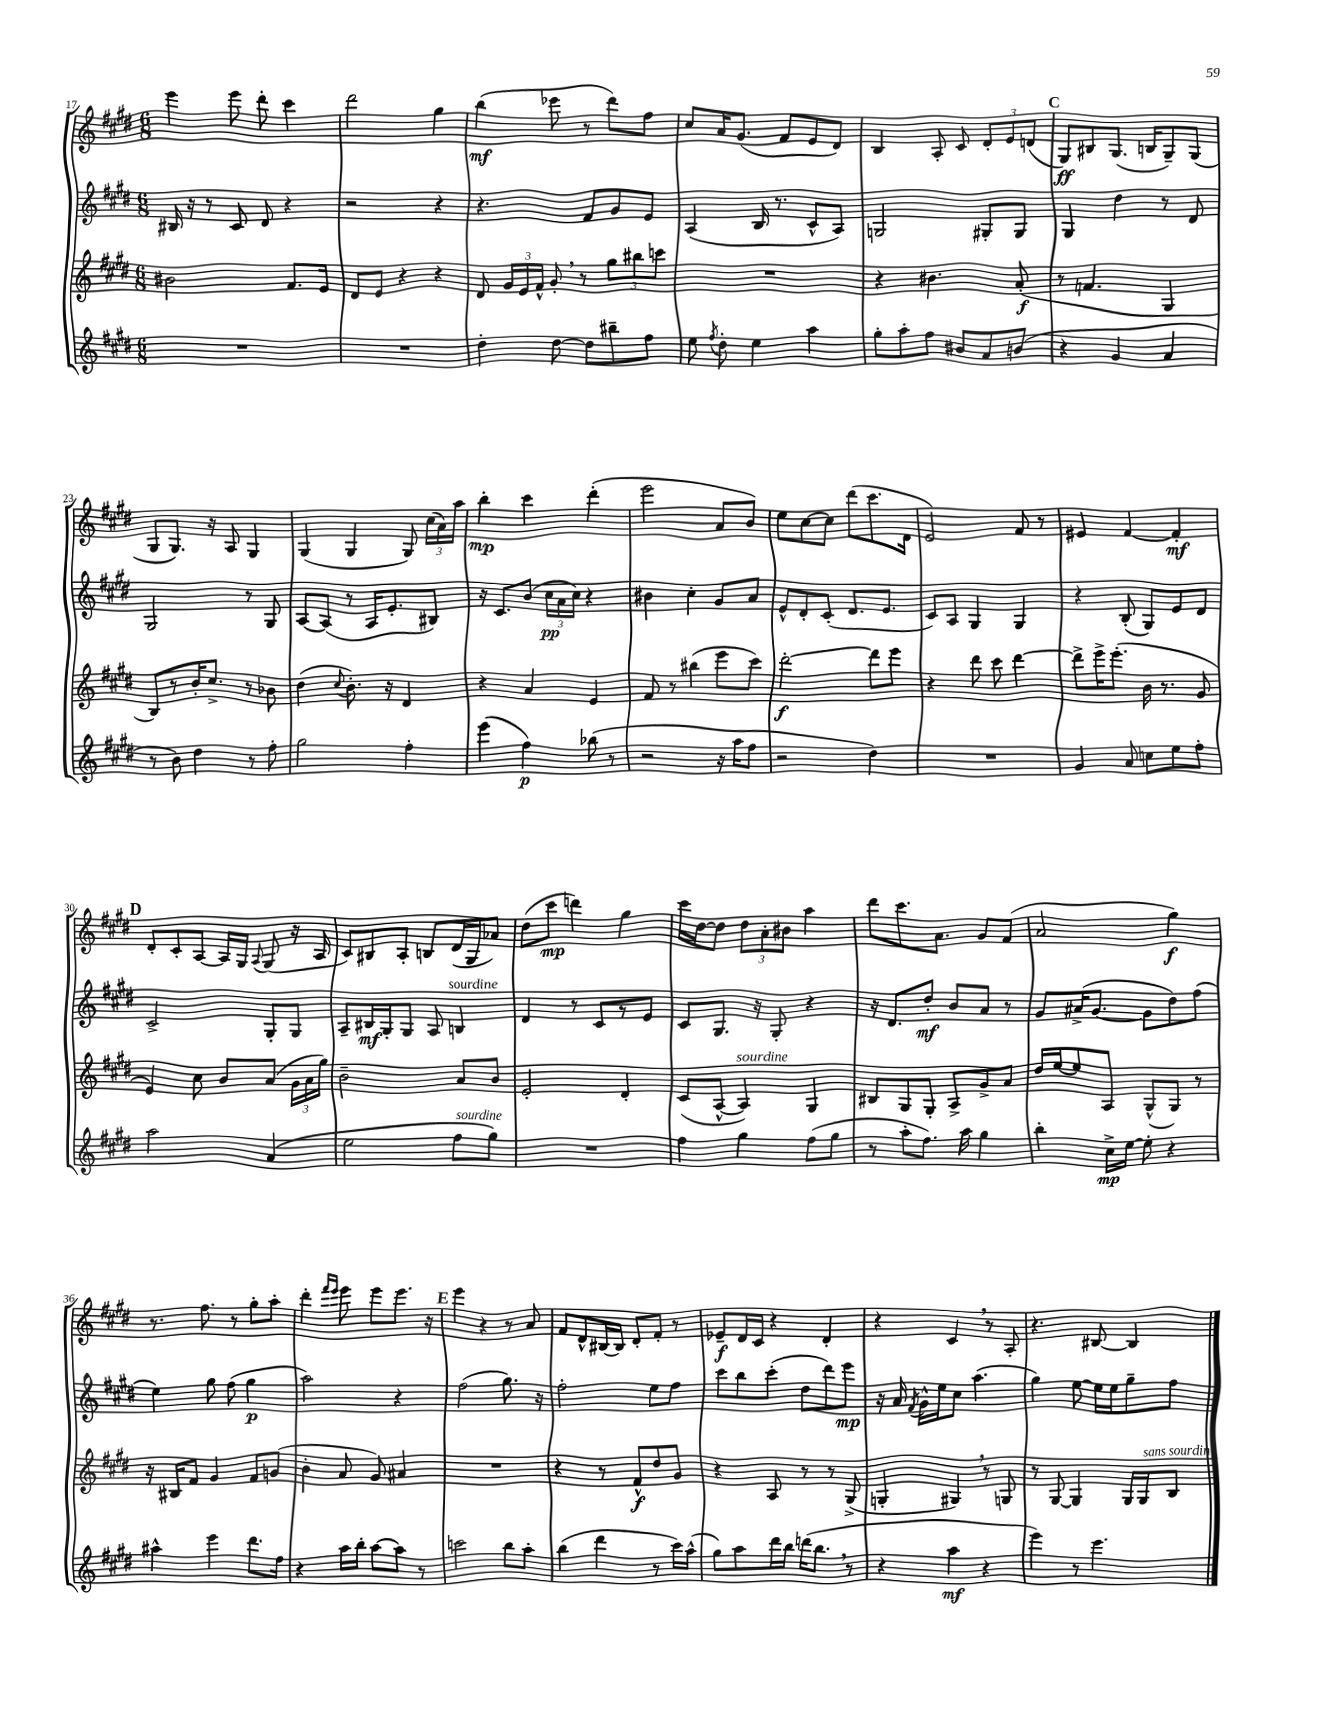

**kern	**dynam	**kern	**dynam	**kern	**dynam	**kern	**dynam
*part4	*part4	*part3	*part3	*part2	*part2	*part1	*part1
*staff4	*staff4	*staff3	*staff3	*staff2	*staff2	*staff1	*staff1
*clefG2	*	*clefG2	*	*clefG2	*	*clefG2	*
*k[f#c#g#d#]	*	*k[f#c#g#d#]	*	*k[f#c#g#d#]	*	*k[f#c#g#d#]	*
*M6/8	*	*M6/8	*	*M6/8	*	*M6/8	*
=17	=17	=17	=17	=17	=17	=17	=17
2.r	.	2b#X\	.	16B#X/	.	4eee\	.
.	.	.	.	16r	.	.	.
.	.	.	.	8r	.	.	.
.	.	.	.	8c#/	.	8eee\	.
.	.	.	.	8d#/	.	8ddd#'\	.
.	.	8.f#/L	.	4r	.	4ccc#\	.
.	.	16e/Jk	.	.	.	.	.
=18	=18	=18	=18	=18	=18	=18	=18
2.r	.	8d#/L	.	2r	.	2ddd#\	.
.	.	8e/J	.	.	.	.	.
.	.	4r	.	.	.	.	.
.	.	4r	.	4r	.	4gg#\	.
=19	=19	=19	=19	=19	=19	=19	=19
4dd#'\	.	8d#/	.	4.r	.	(4bb\	mf
.	.	24g#/LL	.	.	.	.	.
.	.	24e/	.	.	.	.	.
.	.	24f#^^/JJ	.	.	.	.	.
[8dd#\	.	8g#',/	.	.	.	8eee-X\	.
8dd#\L]	.	8r	.	8f#/L	.	8r	.
8bb#X~\	.	12gg#\L	.	8g#/	.	8ddd#\L)	.
.	.	12bb#X\	.	.	.	.	.
8ff#\J	.	.	.	8e/J	.	8ff#\J	.
.	.	12cccn\J	.	.	.	.	.
=20	=20	=20	=20	=20	=20	=20	=20
8ee\	.	2.r	.	(4A/	.	8cc#/L	.
8qff#/	.	.	.	.	.	.	.
8dd#'\	.	.	.	.	.	16a/K	.
.	.	.	.	.	.	(8.g#/J	.
4ee\	.	.	.	16B/	.	.	.
.	.	.	.	8.r	.	.	.
.	.	.	.	.	.	8f#/L	.
4aa\	.	.	.	8c#^^/L	.	8e/	.
.	.	.	.	8A/J)	.	8d#/J)	.
=21	=21	=21	=21	=21	=21	=21	=21
8gg#'\L	.	4r	.	2Gn/	.	4B/	.
8aa'\	.	.	.	.	.	.	.
8ff#\J	.	4.b#X\	.	.	.	8A'/	.
8b#X/L	.	.	.	.	.	8c#/	.
8a/	.	.	.	8G#X'/L	.	12d#'/L	.
.	.	.	.	.	.	12e/	.
(8bn/J	.	(8a'/	f	8G#/J	.	.	.
.	.	.	.	.	.	(12dn/J	.
!!LO:REH:place=s1:t=C
=22	=22	=22	=22	=22	=22	=22	=22
4r	.	8r	.	4G#/	.	8G#/L)	ff
.	.	4.fn/	.	.	.	8B#X/	.
4g#/	.	.	.	4dd#\	.	(8.G#/J	.
.	.	.	.	.	.	16Bn/KL	.
4a/	.	4G#/	.	8r	.	8G#~/)	.
.	.	.	.	8d#/	.	(8G#/J	.
!!LO:LB:g=z
=23	=23	=23	=23	=23	=23	=23	=23
8r	.	8B/L)	.	2G#/	.	8G#/L	.
8b\)	.	8r	.	.	.	8.G#/J)	.
4dd#\	.	16b'/K	.	.	.	.	.
.	.	8.cc#^/J	.	.	.	16r	.
.	.	.	.	.	.	8A/	.
8r	.	8r	.	8r	.	4G#/	.
8ff#'\	.	8b-X\	.	8G#/	.	.	.
=24	=24	=24	=24	=24	=24	=24	=24
2gg#\	.	(4dd#\	.	[8A/L	.	(4G#/	.
.	.	.	.	(8A/J]	.	.	.
.	.	8qqcc#/	.	.	.	.	.
.	.	8.b'\)	.	8r	.	4G#/	.
.	.	.	.	16A/KL	.	.	.
.	.	16r	.	8.e'/	.	.	.
4ff#'\	.	4d#/	.	.	.	8G#/)	.
.	.	.	.	8B#X/J)	.	(24cc#\LL	.
.	.	.	.	.	.	24a\)	.
.	.	.	.	.	.	24aa\JJ	.
=25	=25	=25	=25	=25	=25	=25	=25
(4eee\	.	4r	.	16r	.	4bb'\	mp
.	.	.	.	8.c#/L	.	.	.
4ff#\)	p	4a/	.	(8b/J	.	4ccc#\	.
.	.	.	.	24cc#\LL	pp	.	.
.	.	.	.	24a\	.	.	.
.	.	.	.	24cc#\JJ)	.	.	.
(8bb-X\	.	4e/	.	4r	.	(4ddd#'\	.
8r	.	.	.	.	.	.	.
=26	=26	=26	=26	=26	=26	=26	=26
2r	.	8f#/	.	4b#X\	.	2eee\	.
.	.	8r	.	.	.	.	.
.	.	(4bb#X\	.	4cc#'\	.	.	.
16r	.	8eee\L	.	8g#/L	.	8a/L	.
16aa\KL	.	.	.	.	.	.	.
8ff#\J	.	8ccc#\J)	.	8a/J	.	8b/J)	.
=27	=27	=27	=27	=27	=27	=27	=27
2r	.	[2ddd#'\	f	8e^^/L	.	8ee\L	.
.	.	.	.	8d#'/	.	[8cc#\	.
.	.	.	.	(8c#'/J	.	8cc#\J]	.
.	.	.	.	8.d#/L	.	(8ddd#\L	.
4dd#\)	.	8ddd#\L]	.	.	.	8.ccc#\	.
.	.	.	.	8.e/J	.	.	.
.	.	8eee\J	.	.	.	.	.
.	.	.	.	.	.	16d#\Jk	.
=28	=28	=28	=28	=28	=28	=28	=28
2.r	.	4r	.	8c#/L)	.	2e/)	.
.	.	.	.	8A/J	.	.	.
.	.	8ddd#\	.	4G#/	.	.	.
.	.	8ccc#\	.	.	.	.	.
.	.	[4ddd#\	.	4G#/	.	8f#/	.
.	.	.	.	.	.	8r	.
=29	=29	=29	=29	=29	=29	=29	=29
4g#/	.	8ddd#^\L]	.	4r	.	4e#X/	.
.	.	16eee^\K	.	.	.	.	.
.	.	(8.eee'\J	.	.	.	.	.
8a/	.	.	.	(8B'/	.	[4f#/	.
8ccn\L	.	16b\	.	8G#/L)	.	.	.
.	.	8.r	.	.	.	.	.
8ee\	.	.	.	8e/	.	4f#'/]	mf
8ff#'\J	.	8g#/	.	8d#/J	.	.	.
!!LO:LB:g=z
!!LO:REH:place=s1:t=D
=30	=30	=30	=30	=30	=30	=30	=30
2aa\	.	4e/)	.	2c#^/	.	8d#'/L	.
.	.	.	.	.	.	8c#'/	.
.	.	8cc#\	.	.	.	[8A/J	.
.	.	8b/L	.	.	.	16A/LL]	.
.	.	.	.	.	.	16G#/JJ	.
.	.	.	.	.	.	8qqA/	.
(4a/	.	(8a/J	.	8G#'/L	.	(8G#/	.
.	.	24g#\LL	.	8G#/J	.	16r	.
.	.	24a\	.	.	.	.	.
.	.	.	.	.	.	16A/	.
.	.	24gg#\JJ)	.	.	.	.	.
=31	=31	=31	=31	=31	=31	=31	=31
2ee\	.	2b~\	.	8A~/L	.	8c#/L)	.
.	.	.	.	16B#X/L	mf	8B#X/	.
.	.	.	.	16G#'/J	.	.	.
.	.	.	.	8G#/J	.	8A'/J	.
.	.	.	.	8A/	.	8Bn/L	.
!	!	!	!	!LO:TX:a:i:t=sourdine	!	!	!
!LO:TX:a:i:t=sourdine	!	!	!	!	!	!	!
8ff#\L	.	8a/L	.	4Bn/	.	(16d#/L	.
.	.	.	.	.	.	16G#/J	.
8gg#\J)	.	8b/J	.	.	.	8a-X/J)	.
=32	=32	=32	=32	=32	=32	=32	=32
2.r	.	2e'/	.	4d#/	.	(8dd#\L	.
.	.	.	.	.	.	8ccc#\J	mp
.	.	.	.	8r	.	4dddn\)	.
.	.	.	.	8c#/L	.	.	.
.	.	4d#'/	.	8r	.	4gg#\	.
.	.	.	.	8e/J	.	.	.
=33	=33	=33	=33	=33	=33	=33	=33
4ff#\	.	(8c#/L	.	8c#/L	.	16ccc#\LL	.
.	.	.	.	.	.	[16dd#\J	.
.	.	[8A^^/J	.	8.G#/J	.	8dd#\J]	.
!	!	!LO:TX:a:i:t=sourdine	!	!	!	!	!
4gg#\	.	4A/])	.	.	.	12dd#\L	.
.	.	.	.	16r	.	.	.
.	.	.	.	.	.	12a'\	.
.	.	.	.	8G#'/	.	.	.
.	.	.	.	.	.	12b#X\J	.
(8ff#\L	.	4G#/	.	4r	.	4aa\	.
8gg#\J	.	.	.	.	.	.	.
=34	=34	=34	=34	=34	=34	=34	=34
8r	.	8B#X/L	.	16r	.	8ddd#\L	.
.	.	.	.	8.d#/L	.	.	.
8aa'\L	.	8G#/	.	.	.	8.ccc#\	.
8.ff#\J)	.	8G#'/J	.	8dd#'/J	mf	.	.
.	.	.	.	.	.	8.a\J	.
.	.	8A^/L	.	8b/L	.	.	.
16aa\	.	.	.	.	.	.	.
4gg#\	.	8g#^/	.	8a/J	.	8g#/L	.
.	.	8a/J	.	8r	.	(8f#/J	.
=35	=35	=35	=35	=35	=35	=35	=35
4bb'\	.	16dd#/LL	.	8g#/L	.	2a/	.
.	.	[16ee/J	.	.	.	.	.
.	.	8ee/]	.	(16a#X^/K	.	.	.
.	.	.	.	[8.g#/J	.	.	.
16cc#^\LL	mp	8A/J	.	.	.	.	.
[16ee\JJ	.	.	.	.	.	.	.
8ee'\]	.	(8G#^^/L	.	8g#\L]	.	.	.
4r	.	8G#/J)	.	8dd#\)	.	4gg#\)	f
.	.	8r	.	(8ff#\J	.	.	.
!!LO:LB:g=z
=36	=36	=36	=36	=36	=36	=36	=36
4aa#X^^\	.	16r	.	4ee\)	.	8.r	.
.	.	16B#X/KL	.	.	.	.	.
.	.	8f#/J	.	.	.	.	.
.	.	.	.	.	.	8.ff#\	.
4eee\	.	4g#/	.	8gg#\	.	.	.
.	.	.	.	(8ff#\	.	8r	.
8.ddd#\L	.	8f#/L	.	4gg#\	p	8gg#'\L	.
.	.	(8gn/J	.	.	.	8aa'\J	.
16ff#\Jk	.	.	.	.	.	.	.
=37	=37	=37	=37	=37	=37	=37	=37
4r	.	4b'\	.	2aa\)	.	4ddd#'\	.
.	.	.	.	.	.	16qqfff#/LL	.
.	.	.	.	.	.	16qqeee/JJ	.
16aa\LL	.	8a/	.	.	.	8eee\	.
16bb'\JJ	.	.	.	.	.	.	.
[8aa\L	.	8g#/)	.	.	.	8eee\L	.
8aa\J]	.	4a#X/	.	4r	.	8.eee\J	.
8r	.	.	.	.	.	.	.
.	.	.	.	.	.	16r	.
!!LO:REH:place=s1:t=E
=38	=38	=38	=38	=38	=38	=38	=38
2cccn\	.	2.r	.	(2ff#\	.	4eee\	.
.	.	.	.	.	.	4r	.
8bb\L	.	.	.	8.gg#\)	.	8r	.
8aa'\J	.	.	.	.	.	8a/	.
.	.	.	.	16r	.	.	.
=39	=39	=39	=39	=39	=39	=39	=39
(4bb\	.	4r	.	2ff#'\	.	8f#/L	.
.	.	.	.	.	.	8d#^^/	.
4ddd#\	.	8r	.	.	.	[16B#X/L	.
.	.	.	.	.	.	16B#/JJ]	.
.	.	8f#^^/L	f	.	.	8d#'/L	.
8r	.	8dd#/	.	8ee\L	.	8f#'/J	.
16ccc#\LL)	.	8g#/J	.	8ff#\J	.	8r	.
(16aa^^\JJ	.	.	.	.	.	.	.
=40	=40	=40	=40	=40	=40	=40	=40
8gg#\L)	.	4r	.	8ccc#\L	.	8e-X~/L	f
8aa\	.	.	.	8bb\	.	16d#/L	.
.	.	.	.	.	.	16c#/JJ	.
16ddd#\L	.	8A/	.	(8ccc#'\J	.	4r	.
16bb\JJ	.	.	.	.	.	.	.
(16dddn\KL	.	8r	.	8dd#\L	.	.	.
8.bb,\J	.	.	.	.	.	.	.
.	.	8r	.	8ddd#\)	.	4d#'/	.
8r	.	(8G#^/	.	8eee\J	mp	.	.
=41	=41	=41	=41	=41	=41	=41	=41
4r	.	4Gn'/	.	16r	.	4r	.
.	.	.	.	16a/	.	.	.
.	.	.	.	8qf#/	.	.	.
.	.	.	.	16g#^^\LL	.	.	.
.	.	.	.	16ee\J	.	.	.
4aa\	mf	4G#X,/)	.	8cc#\J	.	4c#,/	.
.	.	.	.	(4.aa\	.	.	.
4r	.	8r	.	.	.	8r	.
.	.	8Gn/	.	.	.	8A'/	.
=42	=42	=42	=42	=42	=42	=42	=42
4eee\)	.	8r	.	4gg#\)	.	4.r	.
.	.	[8G#/	.	.	.	.	.
8r	.	4G#/]	.	[8ee\	.	.	.
4.eee\	.	.	.	16ee\LL]	.	[8B#X/	.
.	.	.	.	16ee\J	.	.	.
.	.	16G#/LL	.	8gg#~\	.	4B#/]	.
!	!	!LO:TX:a:i:t=sans sourdine	!	!	!	!	!
.	.	16G#/J	.	.	.	.	.
.	.	8B/J	.	8ff#\J	.	.	.
==	==	==	==	==	==	==	==
*-	*-	*-	*-	*-	*-	*-	*-
